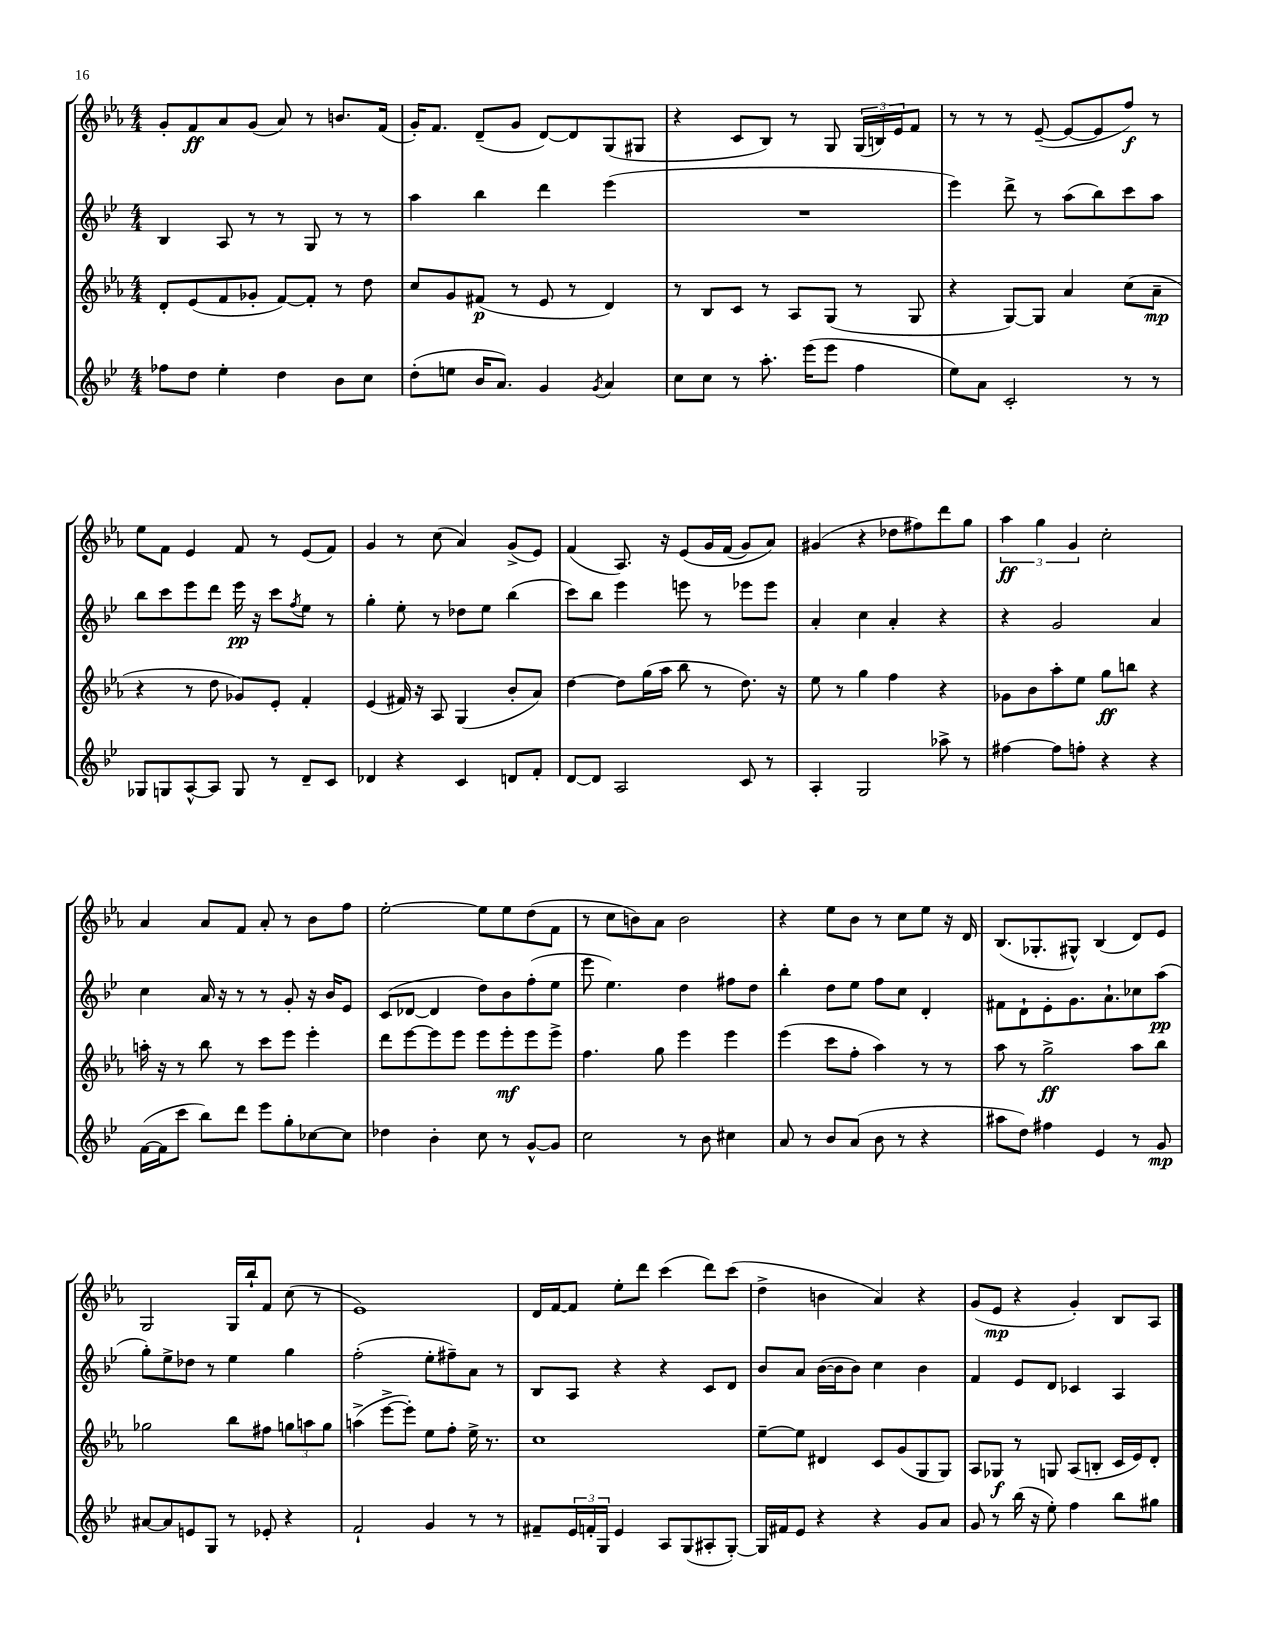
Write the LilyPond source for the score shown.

<<
\new StaffGroup <<
\new Staff = "s0" {
    \clef treble \key ees \major \numericTimeSignature \time 4/4
    g'8-. f'8\ff aes'8 g'8( aes'8) r8 b'8. f'16( |
    g'16-.) f'8. d'8--( g'8 d'8~) d'8 g8( gis8 |
    r4 c'8 bes8) r8 g8 \tuplet 3/2 { g16( b16) ees'16 } f'8 |
    r8 r8 r8 ees'8~--( ees'8~ ees'8 f''8\f) r8 |
    ees''8 f'8 ees'4 f'8 r8 ees'8( f'8) |
    g'4 r8 c''8( aes'4) g'8->( ees'8) |
    f'4( aes8.) r16 ees'8\( g'16 f'16( g'8) aes'8\) |
    gis'4( r4 des''8 fis''8) d'''8 g''8 |
    \tuplet 3/2 { aes''4\ff g''4 g'4 } c''2-. |
    aes'4 aes'8 f'8 aes'8-. r8 bes'8 f''8 |
    ees''2~-. ees''8 ees''8 d''8( f'8 |
    r8 c''8 b'8) aes'8 b'2 |
    r4 ees''8 bes'8 r8 c''8 ees''8 r16 d'16 |
    bes8.( ges8.-. gis8-^) bes4( d'8) ees'8 |
    g2 g16 bes''16-! f'8 c''8( r8 |
    ees'1) |
    d'16 f'16~ f'8 ees''8-. d'''8 c'''4( d'''8) c'''8( |
    d''4-> b'4 aes'4) r4 |
    g'8( ees'8\mp r4 g'4-.) bes8 aes8 \bar "|." |
}
\new Staff = "s1" {
    \clef treble \key bes \major \numericTimeSignature \time 4/4
    bes4 a8 r8 r8 g8 r8 r8 |
    a''4 bes''4 d'''4 ees'''4( |
    R1 |
    ees'''4) d'''8-> r8 a''8( bes''8) c'''8 a''8 |
    bes''8 c'''8 ees'''8 d'''8 ees'''16\pp r16 c'''8 \acciaccatura { f''8 } ees''8 r8 |
    g''4-. ees''8-. r8 des''8 ees''8 bes''4( |
    c'''8) bes''8 ees'''4 e'''8 r8 ees'''8 ees'''8 |
    a'4-. c''4 a'4-. r4 |
    r4 g'2 a'4 |
    c''4 a'16 r16 r8 r8 g'8-. r16 bes'16 ees'8 |
    c'8( des'8~ des'4 d''8) bes'8 f''8-.( ees''8 |
    ees'''8 ees''4.) d''4 fis''8 d''8 |
    bes''4-. d''8 ees''8 f''8 c''8 d'4-. |
    fis'8 d'8-! ees'8-. g'8. a'8.-! ces''8 a''8\pp( |
    g''8-.) ees''8-> des''8 r8 ees''4 g''4 |
    f''2-.( ees''8-. fis''8--) a'8 r8 |
    bes8 a8 r4 r4 c'8 d'8 |
    bes'8 a'8 bes'16~( bes'16 bes'8) c''4 bes'4 |
    f'4 ees'8 d'8 ces'4 a4 \bar "|." |
}
\new Staff = "s2" {
    \clef treble \key ees \major \numericTimeSignature \time 4/4
    d'8-. ees'8( f'8 ges'8-. f'8~) f'8-. r8 d''8 |
    c''8 g'8 fis'8\p( r8 ees'8 r8 d'4) |
    r8 bes8 c'8 r8 aes8 g8( r8 g8 |
    r4 g8~) g8 aes'4 c''8( aes'8--\mp |
    r4 r8 d''8 ges'8) ees'8-. f'4-. |
    ees'4( fis'16) r16 aes8 g4( bes'8-. aes'8) |
    d''4~ d''8 g''16( aes''16 bes''8 r8 d''8.) r16 |
    ees''8 r8 g''4 f''4 r4 |
    ges'8 bes'8 aes''8-. ees''8 g''8\ff b''8 r4 |
    a''16-. r16 r8 bes''8 r8 c'''8 ees'''8 ees'''4-. |
    d'''8 ees'''8~ ees'''8 ees'''8 ees'''8 ees'''8-.\mf ees'''8 ees'''8-> |
    f''4. g''8 ees'''4 ees'''4 |
    ees'''4( c'''8 f''8-. aes''4) r8 r8 |
    aes''8 r8 g''2->\ff aes''8 bes''8 |
    ges''2 bes''8 fis''8 \tuplet 3/2 { g''8 a''8 g''8 } |
    a''4->( ees'''8~-> ees'''8-.) ees''8 f''8-. ees''16-> r8. |
    c''1 |
    ees''8~-- ees''8 dis'4 c'8 g'8( g8 g8) |
    aes8 ges8\f r8 g8 aes8( b8-. c'16 ees'16) d'8-. \bar "|." |
}
\new Staff = "s3" {
    \clef treble \key bes \major \numericTimeSignature \time 4/4
    fes''8 d''8 ees''4-. d''4 bes'8 c''8 |
    d''8-.( e''8 bes'16 a'8.) g'4 \acciaccatura { g'8 } a'4 |
    c''8 c''8 r8 a''8.-. ees'''16( ees'''8 f''4 |
    ees''8) a'8 c'2-. r8 r8 |
    ges8 g8 a8~-^ a8 g8 r8 d'8-- c'8 |
    des'4 r4 c'4 d'8 f'8-. |
    d'8~ d'8 a2 c'8 r8 |
    a4-. g2 aes''8-> r8 |
    fis''4~ fis''8 f''8-. r4 r4 |
    f'16~( f'16 c'''8 bes''8) d'''8 ees'''8 g''8-. ces''8~ ces''8 |
    des''4 bes'4-. c''8 r8 g'8~-^ g'8 |
    c''2 r8 bes'8 cis''4 |
    a'8 r8 bes'8 a'8( bes'8 r8 r4 |
    ais''8 d''8) fis''4 ees'4 r8 g'8\mp |
    ais'8~ ais'8 e'8 g8 r8 ees'8-. r4 |
    f'2-! g'4 r8 r8 |
    fis'8-- \tuplet 3/2 { ees'16 f'16-. g16 } ees'4 a8 g8( ais8-. g8~-.) |
    g16 fis'16 ees'8 r4 r4 g'8 a'8 |
    g'8 r8 bes''16( r16 ees''8-.) f''4 bes''8 gis''8 \bar "|." |
}
>>
>>
\layout { \context { \Score \remove "Bar_number_engraver" } }
